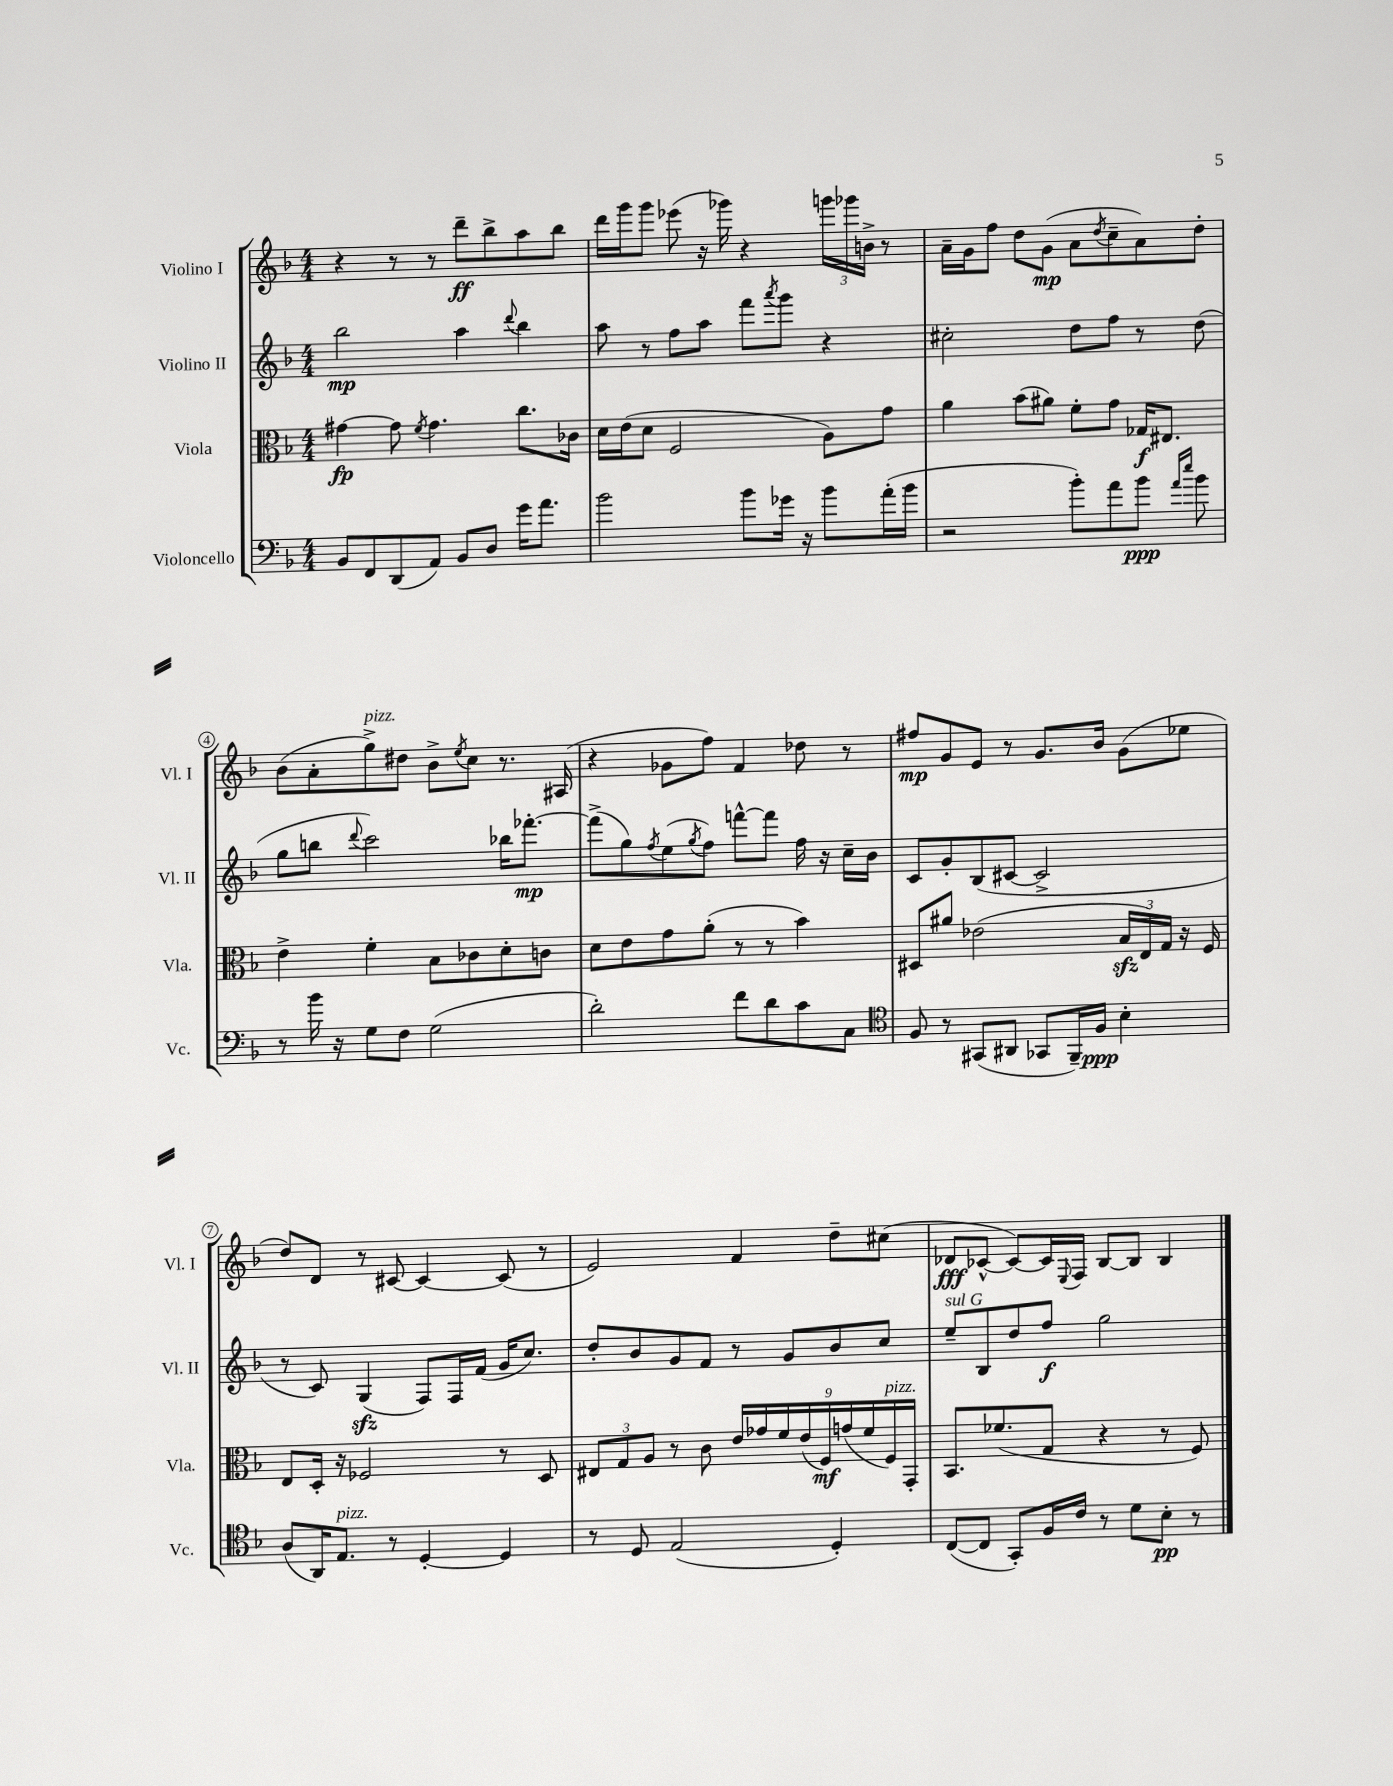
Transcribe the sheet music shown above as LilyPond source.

<<
\new StaffGroup <<
\new Staff = "s0" \with { instrumentName = "Violino I" shortInstrumentName = "Vl. I" } {
    \clef treble \key f \major \numericTimeSignature \time 4/4
    r4 r8 r8 d'''8--\ff bes''8-> a''8 bes''8 |
    d'''16 g'''16 g'''8 ees'''8( r16 ges'''16) r4 \tuplet 3/2 { g'''16 ges'''16 b'16-> } r8 |
    a'16-- g'16 f''8 d''8 g'8\mp( a'8 \acciaccatura { d''8 } c''8-- a'8) d''8-. |
    bes'8( a'8-. g''8->^\markup { \italic "pizz." }) dis''8 bes'8-> \acciaccatura { e''8 } c''8 r8. ais16( |
    r4 ges'8 f''8) f'4 des''8 r8 |
    fis''8\mp g'8 e'8 r8 g'8. bes'16 g'8( ees''8 |
    d''8) d'8 r8 cis'8~ cis'4~ cis'8( r8 |
    e'2) f'4 d''8-- cis''8( |
    des'8\fff ces'8~-^ ces'8~) ces'16 \appoggiatura { e8 } f16 bes8~ bes8 bes4 \bar "|." |
}
\new Staff = "s1" \with { instrumentName = "Violino II" shortInstrumentName = "Vl. II" } {
    \clef treble \key f \major \numericTimeSignature \time 4/4
    bes''2\mp a''4 \appoggiatura { d'''8 } bes''4 |
    a''8 r8 f''8 a''8 f'''8 \acciaccatura { a'''8 } g'''8 r4 |
    cis''2-. d''8 f''8 r8 d''8( |
    g''8 b''8 \appoggiatura { d'''8 } c'''2) bes''16 fes'''8.~-.\mp |
    fes'''8->( g''8) \acciaccatura { f''8 } e''8( \acciaccatura { g''8 } f''8) f'''8~-^ f'''8 f''16 r16 c''16-- bes'16 |
    c'8 g'8-. bes8( cis'8~ cis'2-> |
    r8 c'8) g4\sfz( f8) f16 f'16( g'16 c''8.) |
    d''8-. bes'8 g'8 f'8 r8 g'8 bes'8 c''8 |
    e''8--^\markup { \italic "sul G" } bes8 d''8 f''8\f g''2 \bar "|." |
}
\new Staff = "s2" \with { instrumentName = "Viola" shortInstrumentName = "Vla." } {
    \clef alto \key f \major \numericTimeSignature \time 4/4
    gis'4~\fp gis'8 \acciaccatura { f'8 } gis'4. c''8. ces'16 |
    d'16 e'16( d'8 f2 a8) g'8 |
    a'4 bes'8( ais'8) f'8-. g'8 ges16\f eis8. |
    e'4-> f'4-. bes8 ces'8 d'8-. c'8 |
    d'8 e'8 g'8 a'8-.( r8 r8 bes'4) |
    dis8 ais'8 ees'2( \tuplet 3/2 { bes16\sfz e16) g16 } r16 f16 |
    e8 d16-. r16 fes2 r8 d8 |
    \tuplet 3/2 { eis8 g8 a8 } r8 c'8 \tuplet 9/8 { e'16 ges'16 f'16 e'16( f16\mf) g'16( f'16 f16^\markup { \italic "pizz." }) g,16-. } |
    bes,8. fes'8.( g8 r4 r8 f8) \bar "|." |
}
\new Staff = "s3" \with { instrumentName = "Violoncello" shortInstrumentName = "Vc." } {
    \clef bass \key f \major \numericTimeSignature \time 4/4
    bes,8 f,8 d,8( a,8) bes,8 d8 g'16 a'8. |
    bes'2 bes'8 ges'16 r16 bes'8 a'16-.( bes'16 |
    r2 bes'8-.) a'8 bes'8\ppp \grace { a'16 e''16 } bes'8 |
    r8 bes'16 r16 g8 f8 g2( |
    d'2-.) f'8 d'8 c'8 c8 |
    \clef tenor f8 r8 gis,8( ais,8 ges,8 f,16--) f16\ppp bes4-. |
    a8( a,16) e8.^\markup { \italic "pizz." } r8 d4~-. d4 |
    r8 d8 e2( d4-.) |
    c8~( c8 g,8-.) f16 c'16 r8 d'8 bes8-.\pp r8 \bar "|." |
}
>>
>>
\layout { \context { \Score \override BarNumber.stencil = #(make-stencil-circler 0.1 0.3 ly:text-interface::print) } }
